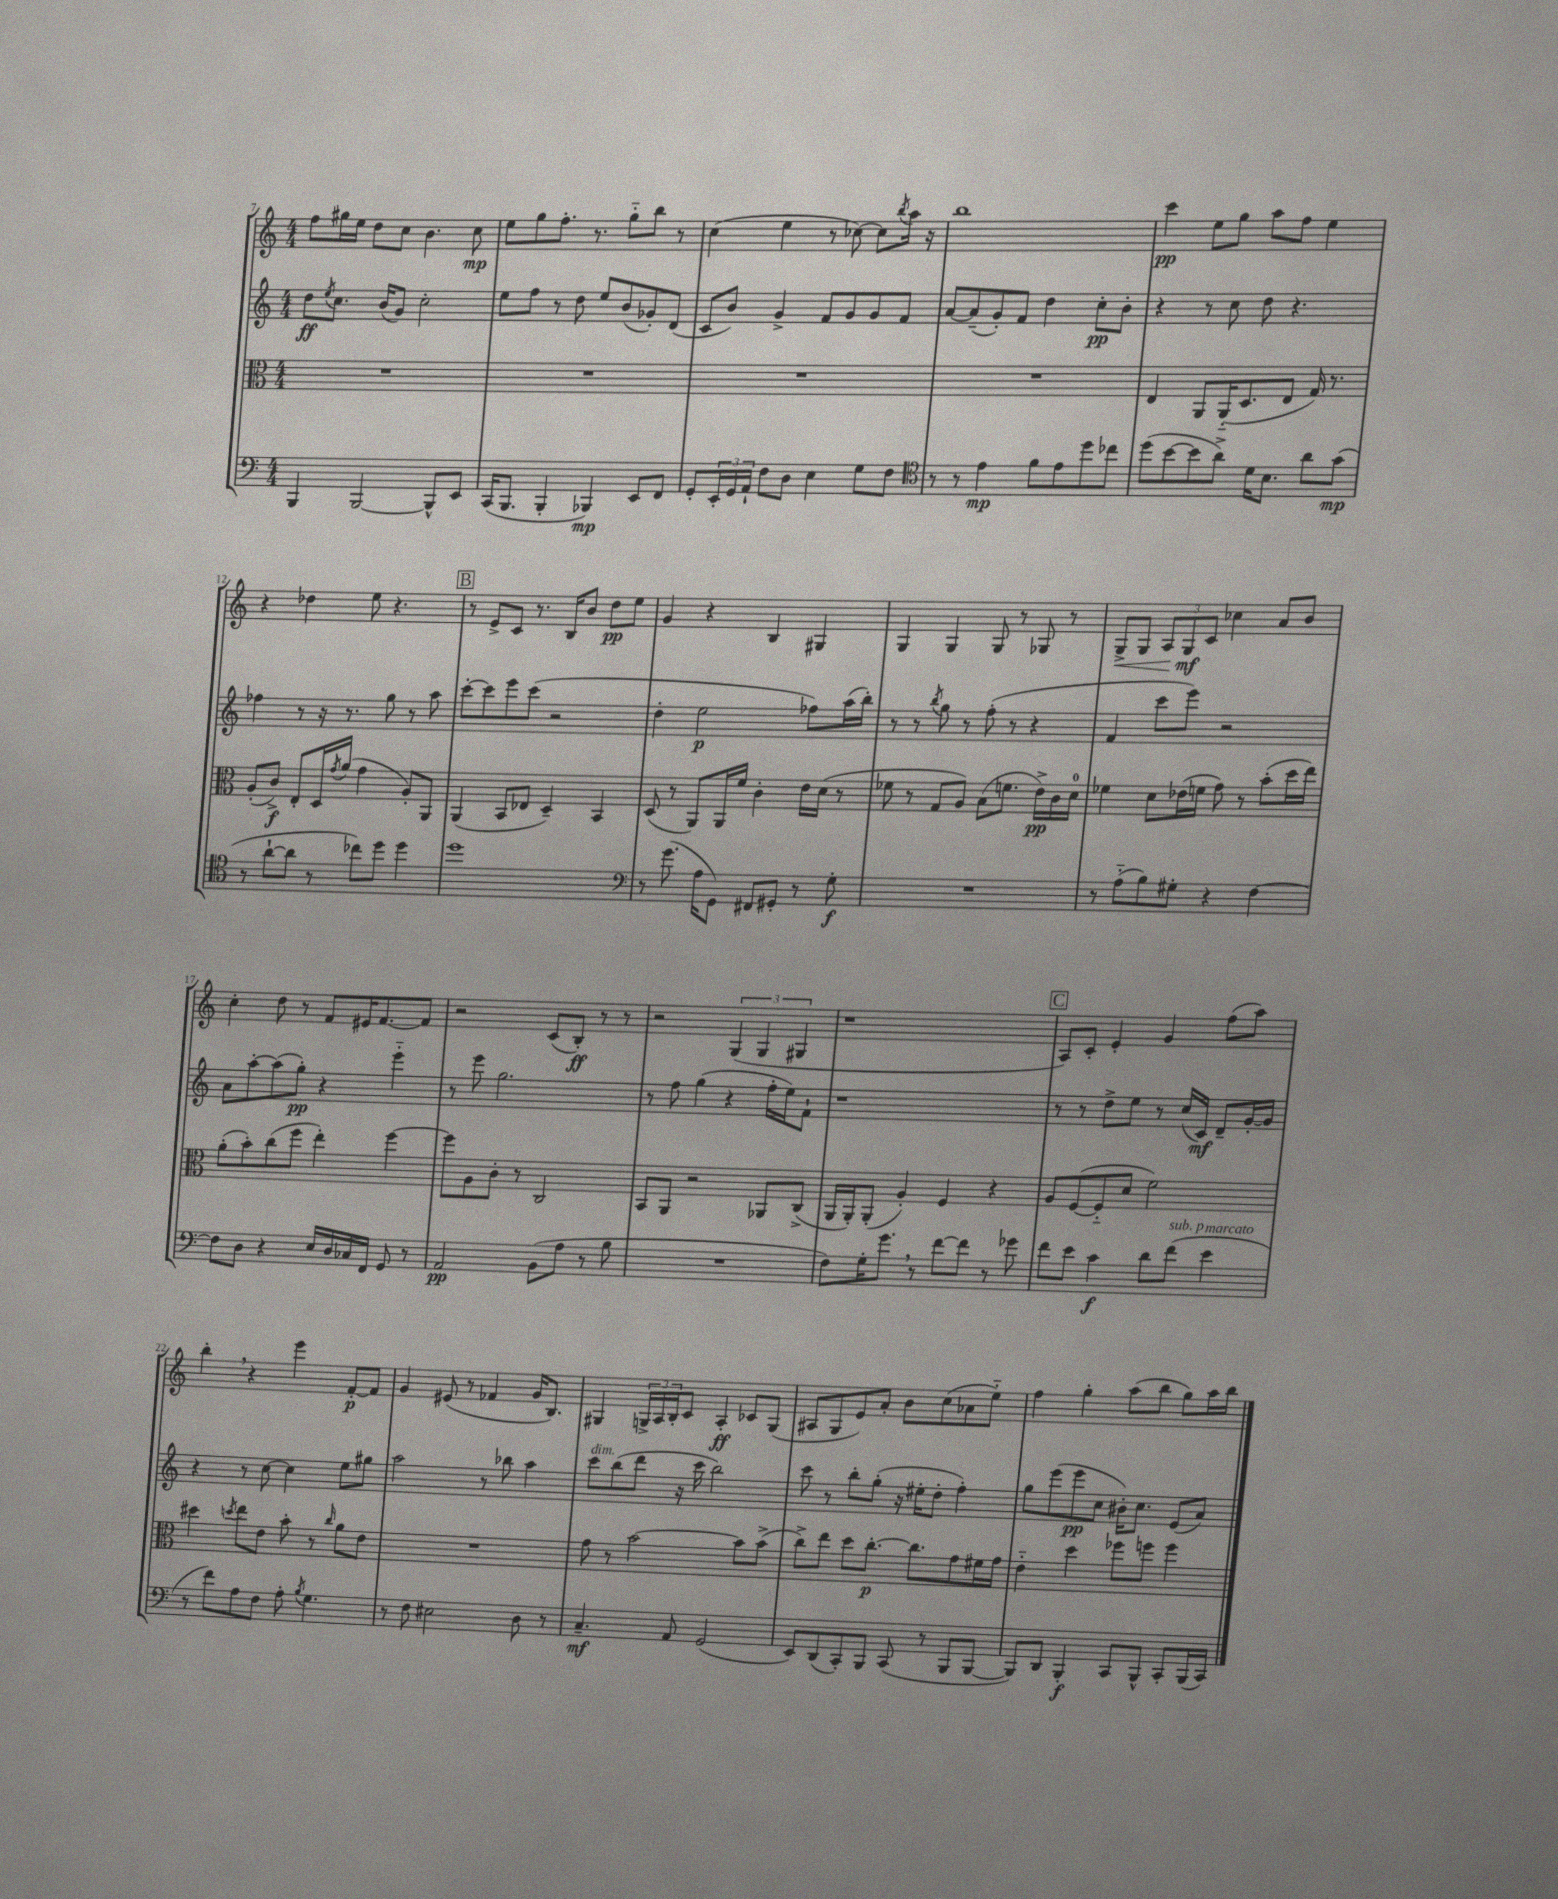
<<
\new StaffGroup <<
\new Staff = "s0" {
    \clef treble \key c \major \numericTimeSignature \time 4/4
    f''8 gis''16 e''16 d''8 c''8 b'4. c''8\mp |
    e''8 g''8 f''8.-. r8. g''8-_ b''8 r8 |
    c''4( e''4 r8 ces''8~) ces''8 \acciaccatura { b''8 } a''16 r16 |
    b''1 |
    c'''4\pp e''8 g''8 a''8 f''8 e''4 |
    r4 des''4 e''8 r4. |
    \mark \markup { \box "B" } r8 e'8-> c'8 r8. b16 b'8 d''8\pp e''8 |
    g'4 r4 b4 gis4 |
    g4 g4 g8 r8 ges8 r8 |
    g8->\< g8 \tuplet 3/2 { a8 g8\mf\! c'8 } ces''4 a'8 b'8 |
    c''4-. d''8 r8 f'8 eis'16 f'8.~ f'8 |
    r2 c'8( b8-.\ff) r8 r8 |
    r2 \tuplet 3/2 { g4( g4 gis4 } |
    r1 |
    \mark \markup { \box "C" } a8) c'8-. e'4-. g'4 f''8( a''8) |
    b''4-. \breathe r4 e'''4 f'8~-.\p f'8 |
    g'4 eis'8( r8 fes'4 g'16 b8.) |
    gis4 \tuplet 3/2 { g16-> a16 b16-. } c'8 a4-.\ff ces'8 g8( |
    ais8 g8 e'8) a'8-. b'8 c''8( aes'8 e''8-_) |
    f''4 g''4-. a''8( b''8 g''8) a''16 b''16 \bar "|." |
}
\new Staff = "s1" {
    \clef treble \key c \major \numericTimeSignature \time 4/4
    d''8\ff \acciaccatura { e''8 } c''8. b'16( g'8) c''2-. |
    e''8 f''8 r8 d''8 e''8 b'8( ges'8-.) d'8( |
    c'8 b'8) g'4-> f'8 g'8 g'8 f'8 |
    a'8~ a'8--( g'8-.) f'8 d''4 c''8-.\pp b'8-. |
    r4 r8 c''8 d''8 r4. |
    fes''4 r8 r16 r8. g''8 r8 a''8 |
    \mark \markup { \box "B" } c'''8~-. c'''8 e'''8 c'''8( r2 |
    d''4-. e''2\p fes''8) a''16( b''16-.) |
    r8 r8 \acciaccatura { b''8 } g''8 r8 f''8-.( r8 r4 |
    f'4 c'''8 e'''8) r2 |
    a'8 a''8~-. a''8( g''8-.\pp) r4 e'''4-_ |
    r8 e'''8 g''2. |
    r8 f''8 g''4( r4 f''16-. e''16) f'8-! |
    r1 |
    \mark \markup { \box "C" } r8 r8 d''8-> e''8 r8 c''16( c'16\mf) d'8-- g'16~-. g'16 |
    r4 r8 c''8~ c''4 e''8 gis''8 |
    a''2 r8 bes''8 a''4 |
    c'''8^\markup { \italic "dim." } b''8( d'''8 r16 c'''16 b''2) |
    c'''8 r8 b''8-. g''8-.( r16 eis''16-. d''8-. f''4-.) |
    g''8 e'''8( e'''8\pp c''8 bis'16-.) c''8. e'8( a'8) \bar "|." |
}
\new Staff = "s2" {
    \clef alto \key c \major \numericTimeSignature \time 4/4
    R1 |
    R1 |
    R1 |
    R1 |
    e4 a,8 a,16-_( d8. e8 g16) r8. |
    a8-.( c'8->\f) e8-. d16 \acciaccatura { g'8 } a'16( g'4 a8-.) a,8 |
    \mark \markup { \box "B" } a,4( b,8 ees8 d4--) b,4 |
    d8( r8 a,8) a,16 f'16 c'4-. e'16 d'16( r8 |
    fes'8 r8 g8 a8) b8( f'8. e'16->\pp) c'16 d'16-0 |
    fes'4 d'8 ees'16( f'16 g'8) r8 b'8-.( d''16 e''16) |
    a'8-.( b'8-.) c''8( f''8 e''4-.) f''4~ |
    f''8 a8 c'8-. r8 c2 |
    b,8 a,8 r2 aes,8 c8->( |
    a,16 a,16-.) a,8-.( a4-.) f4 r4 |
    \mark \markup { \box "C" } a8 f8~( f8-_ d'8 f'2) |
    dis''4 \acciaccatura { d''8 } e''8 e'8 b'8-. r8 \grace { c''16 } a'8 e'8 |
    R1 |
    g'8 r8 b'2~ b'8 b'8->( |
    c''8->) e''8 d''8 c''8.~-.\p c''8. g'8 fis'16 g'16 |
    e'4-_ d''4 fes''8 f''8 f''4 \bar "|." |
}
\new Staff = "s3" {
    \clef bass \key c \major \numericTimeSignature \time 4/4
    b,,4 b,,2~ b,,8-^ e,8 |
    c,16( b,,8. b,,4-. bes,,4\mp) e,8 f,8 |
    g,8-. \tuplet 3/2 { e,16-. g,16 a,16-! } f8 d8 e4 g8 f8 |
    \clef tenor r8 r8 e'4\mp f'8 e'8 d''8 ces''8 |
    d''8( b'8~ b'8 a'8->) d'16 b8. a'8 g'8\mp( |
    r8 a'8~-! a'8 r8 ces''8) d''8 d''4 |
    \mark \markup { \box "B" } d''1 |
    \clef bass r8 g'8.( a16 g,8) fis,8 gis,8-. r8 g8-.\f |
    R1 |
    r8 a8-_( b8) gis8-. r4 f4~ |
    f8 d8 r4 e16 d16 ces16 f,16 g,8 r8 |
    a,2\pp b,8( a8 r8 b8 |
    R1 |
    f8) g16-. g'8. \breathe r8 f'8~ f'8 r8 ges'8 |
    \mark \markup { \box "C" } f'8 e'8 c'4\f d'8 f'8^\markup { \italic "sub. p" }( e'4^\markup { \italic "marcato" } |
    r8 f'8) a8 f8 a8-. \acciaccatura { b8 } g4. |
    r8 f8 eis2 d8 r8 |
    c4.--\mf a,8 g,2( |
    e,8) d,8( c,8-.) b,,8 c,8( r8 b,,8 b,,8~ |
    b,,8) d,8 b,,4-.\f c,8 b,,8-^ c,8-. b,,16( c,16) \bar "|." |
}
>>
>>
\layout { \context { \Score currentBarNumber = #7 } }
